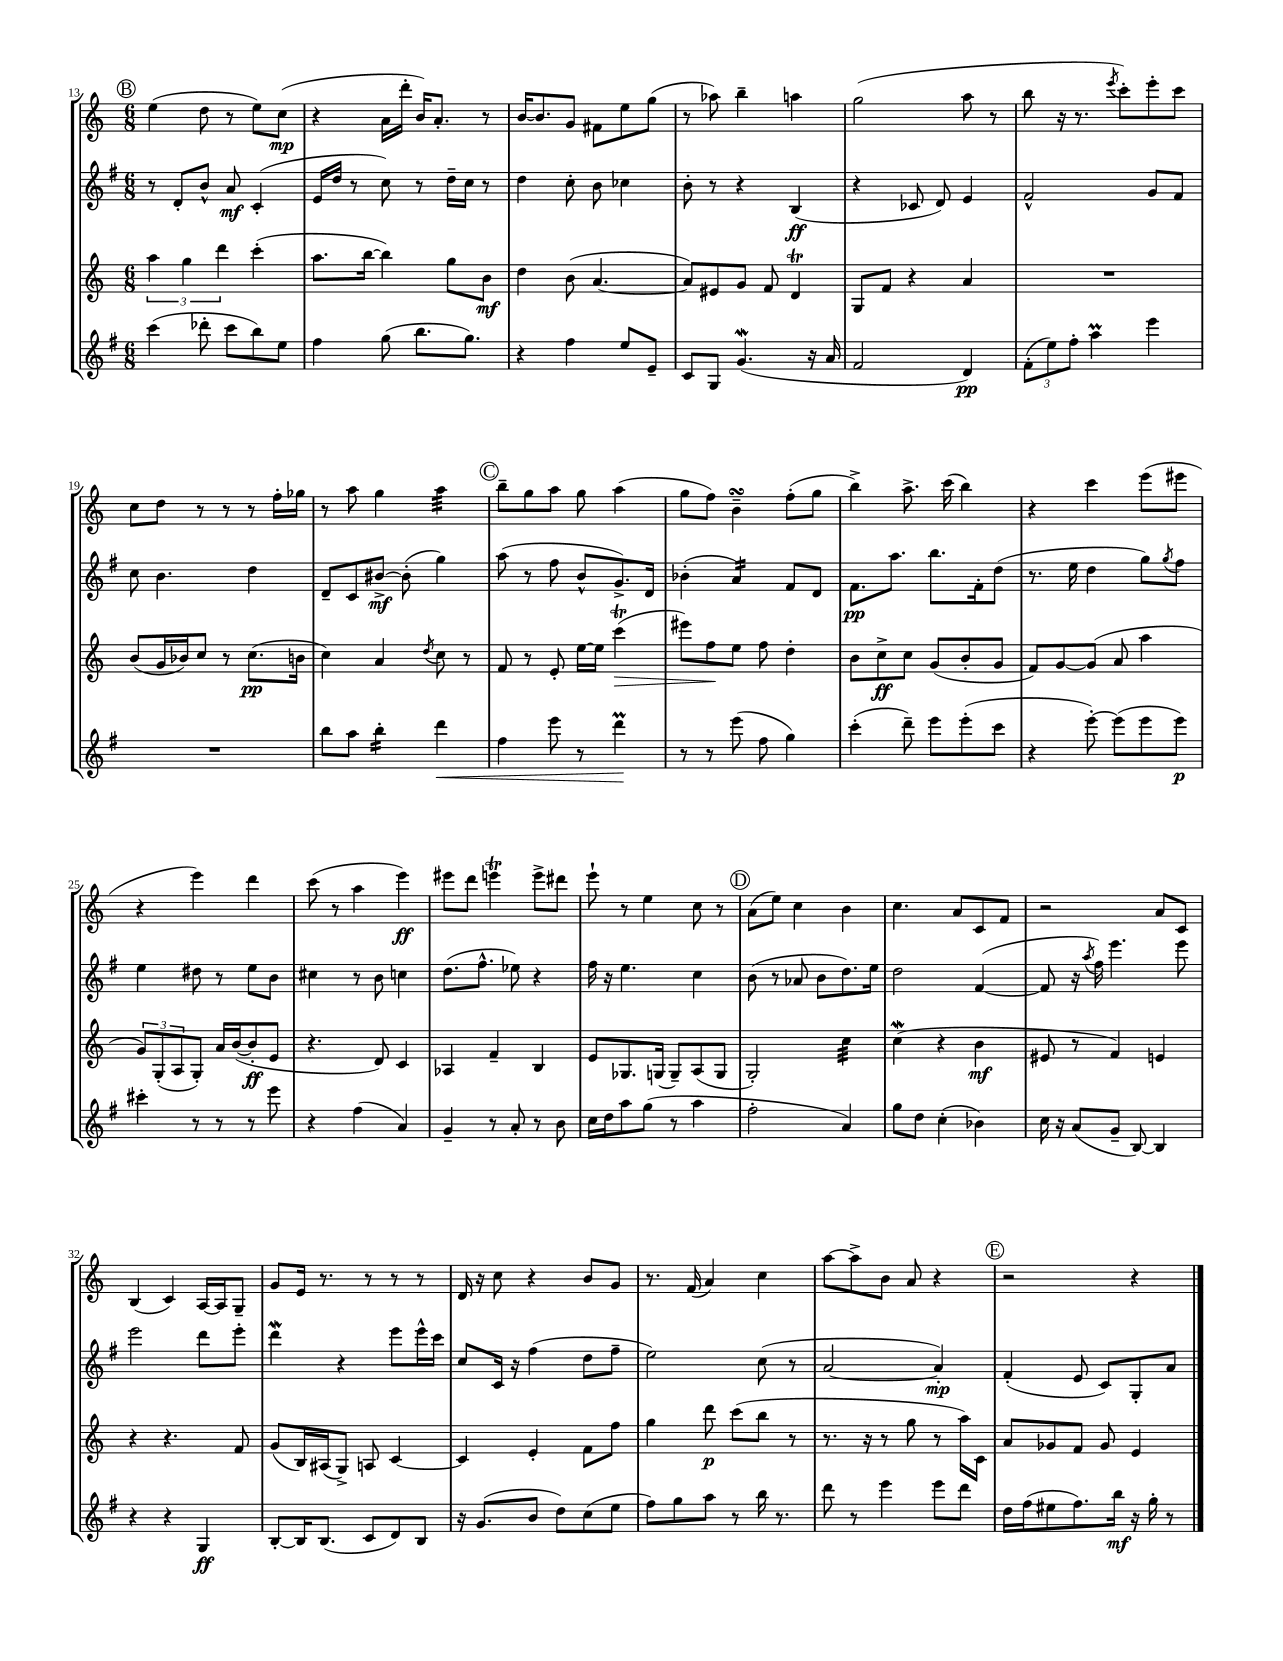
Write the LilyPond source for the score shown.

<<
\new StaffGroup <<
\new Staff = "s0" {
    \clef treble \key c \major \numericTimeSignature \time 6/8
    \mark \markup { \circle "B" } e''4( d''8 r8 e''8) c''8\mp( |
    r4 a'16 d'''16-. b'16) a'8.-. r8 |
    b'16~ b'8. g'8 fis'8 e''8 g''8( |
    r8 aes''8) b''4-- a''4 |
    g''2( a''8 r8 |
    b''8 r16 r8. \acciaccatura { e'''8 } c'''8-.) e'''8-. c'''8 |
    c''8 d''8 r8 r8 r8 f''16-. ges''16 |
    r8 a''8 g''4 a''4:32 |
    \mark \markup { \circle "C" } b''8-- g''8 a''8 g''8 a''4( |
    g''8 f''8) b'4--\turn f''8-.( g''8 |
    b''4->) a''8.-> c'''16( b''4) |
    r4 c'''4 e'''8( eis'''8 |
    r4 e'''4) d'''4 |
    c'''8( r8 a''4 e'''4\ff) |
    eis'''8 d'''8 e'''4\trill e'''8-> dis'''8 |
    e'''8-! r8 e''4 c''8 r8 |
    \mark \markup { \circle "D" } a'8( e''8) c''4 b'4 |
    c''4. a'8 c'8 f'8 |
    r2 a'8 c'8 |
    b4( c'4) a16~ a16 g8-- |
    g'8 e'16 r8. r8 r8 r8 |
    d'16 r16 c''8 r4 b'8 g'8 |
    r8. f'16( a'4) c''4 |
    a''8~ a''8-> b'8 a'8 r4 |
    \mark \markup { \circle "E" } r2 r4 \bar "|." |
}
\new Staff = "s1" {
    \clef treble \key g \major \numericTimeSignature \time 6/8
    \mark \markup { \circle "B" } r8 d'8-. b'8-^ a'8\mf c'4-.( |
    e'16 d''16 r8 c''8) r8 d''16-- c''16 r8 |
    d''4 c''8-. b'8 ces''4 |
    b'8-. r8 r4 b4\ff( |
    r4 ces'8 d'8) e'4 |
    fis'2-^ g'8 fis'8 |
    c''8 b'4. d''4 |
    d'8-- c'8 bis'8~->\mf bis'8-.( g''4) |
    \mark \markup { \circle "C" } a''8( r8 fis''8 b'8-^ g'8.->) d'16 |
    bes'4-.( a'4:16) fis'8 d'8 |
    fis'8.\pp a''8. b''8. fis'16-. d''8( |
    r8. e''16 d''4 g''8) \acciaccatura { g''8 } fis''8 |
    e''4 dis''8 r8 e''8 b'8 |
    cis''4 r8 b'8 c''4 |
    d''8.( fis''8.-^ ees''8) r4 |
    fis''16 r16 e''4. c''4 |
    \mark \markup { \circle "D" } b'8( r8 aes'8 b'8 d''8.) e''16 |
    d''2 fis'4~( |
    fis'8 r16 \acciaccatura { a''8 } fis''16) e'''4. e'''8 |
    e'''2 d'''8 e'''8-. |
    d'''4\mordent r4 e'''8 e'''16-^ c'''16 |
    c''8 c'16 r16 fis''4( d''8 fis''8-- |
    e''2) c''8( r8 |
    a'2~ a'4-.\mp) |
    \mark \markup { \circle "E" } fis'4-.( e'8 c'8) g8-. a'8 \bar "|." |
}
\new Staff = "s2" {
    \clef treble \key c \major \numericTimeSignature \time 6/8
    \mark \markup { \circle "B" } \tuplet 3/2 { a''4 g''4 d'''4 } c'''4-.( |
    a''8. b''16~ b''4) g''8 b'8\mf |
    d''4 b'8( a'4.~ |
    a'8) eis'8 g'8 f'8 d'4\trill |
    g8 f'8 r4 a'4 |
    R2. |
    b'8( g'16 bes'16) c''8 r8 c''8.\pp( b'16 |
    c''4) a'4 \acciaccatura { d''8 } c''8 r8 |
    \mark \markup { \circle "C" } f'8 r8 e'8-. e''16~ e''16 c'''4\trill\>( |
    eis'''8) f''8\! e''8 f''8 d''4-. |
    b'8 c''8->\ff c''8 g'8( b'8-. g'8 |
    f'8) g'8~ g'8( a'8 a''4 |
    \tuplet 3/2 { g'8) g8-.( a8 } g8-.) a'16 b'16~( b'8-.\ff e'8 |
    r4. d'8) c'4 |
    aes4 f'4-- b4 |
    e'8 ges8. g16( g8--) a8( g8 |
    \mark \markup { \circle "D" } g2-.) c''4:32 |
    c''4\mordent( r4 b'4\mf |
    eis'8 r8 f'4) e'4 |
    r4 r4. f'8 |
    g'8( b16) ais16( g8->) a8 c'4~ |
    c'4 e'4-. f'8 f''8 |
    g''4 d'''8\p c'''8( b''8 r8 |
    r8. r16 r8 g''8 r8 a''16) c'16 |
    \mark \markup { \circle "E" } a'8 ges'8 f'8 ges'8 e'4 \bar "|." |
}
\new Staff = "s3" {
    \clef treble \key g \major \numericTimeSignature \time 6/8
    \mark \markup { \circle "B" } c'''4( des'''8-. c'''8 b''8) e''8 |
    fis''4 g''8( b''8. g''8.) |
    r4 fis''4 e''8 e'8-- |
    c'8 g8 g'4.\mordent( r16 a'16 |
    fis'2 d'4\pp) |
    \tuplet 3/2 { fis'8-.( e''8) fis''8-. } a''4\prall e'''4 |
    R2. |
    b''8 a''8 b''4:16-. d'''4\< |
    \mark \markup { \circle "C" } fis''4 e'''8 r8 d'''4\prall\! |
    r8 r8 e'''8( fis''8 g''4) |
    c'''4-.( d'''8--) e'''8 e'''8-.( c'''8 |
    r4 e'''8~-.) e'''8( e'''8 e'''8\p) |
    cis'''4-. r8 r8 r8 e'''8 |
    r4 fis''4( a'4) |
    g'4-- r8 a'8-. r8 b'8 |
    c''16 d''16 a''8 g''8( r8 a''4 |
    \mark \markup { \circle "D" } fis''2-. a'4) |
    g''8 d''8 c''4-.( bes'4) |
    c''16 r16 a'8( g'8-- b8~) b4 |
    r4 r4 g4\ff |
    b8~-. b16 b8.( c'8 d'8) b8 |
    r16 g'8.( b'8 d''8) c''8( e''8 |
    fis''8) g''8 a''8 r8 b''16 r8. |
    d'''8 r8 e'''4 e'''8 d'''8 |
    \mark \markup { \circle "E" } d''16 fis''16( eis''8 fis''8.) b''16\mf r16 g''16-. r8 \bar "|." |
}
>>
>>
\layout { \context { \Score currentBarNumber = #13 } }
